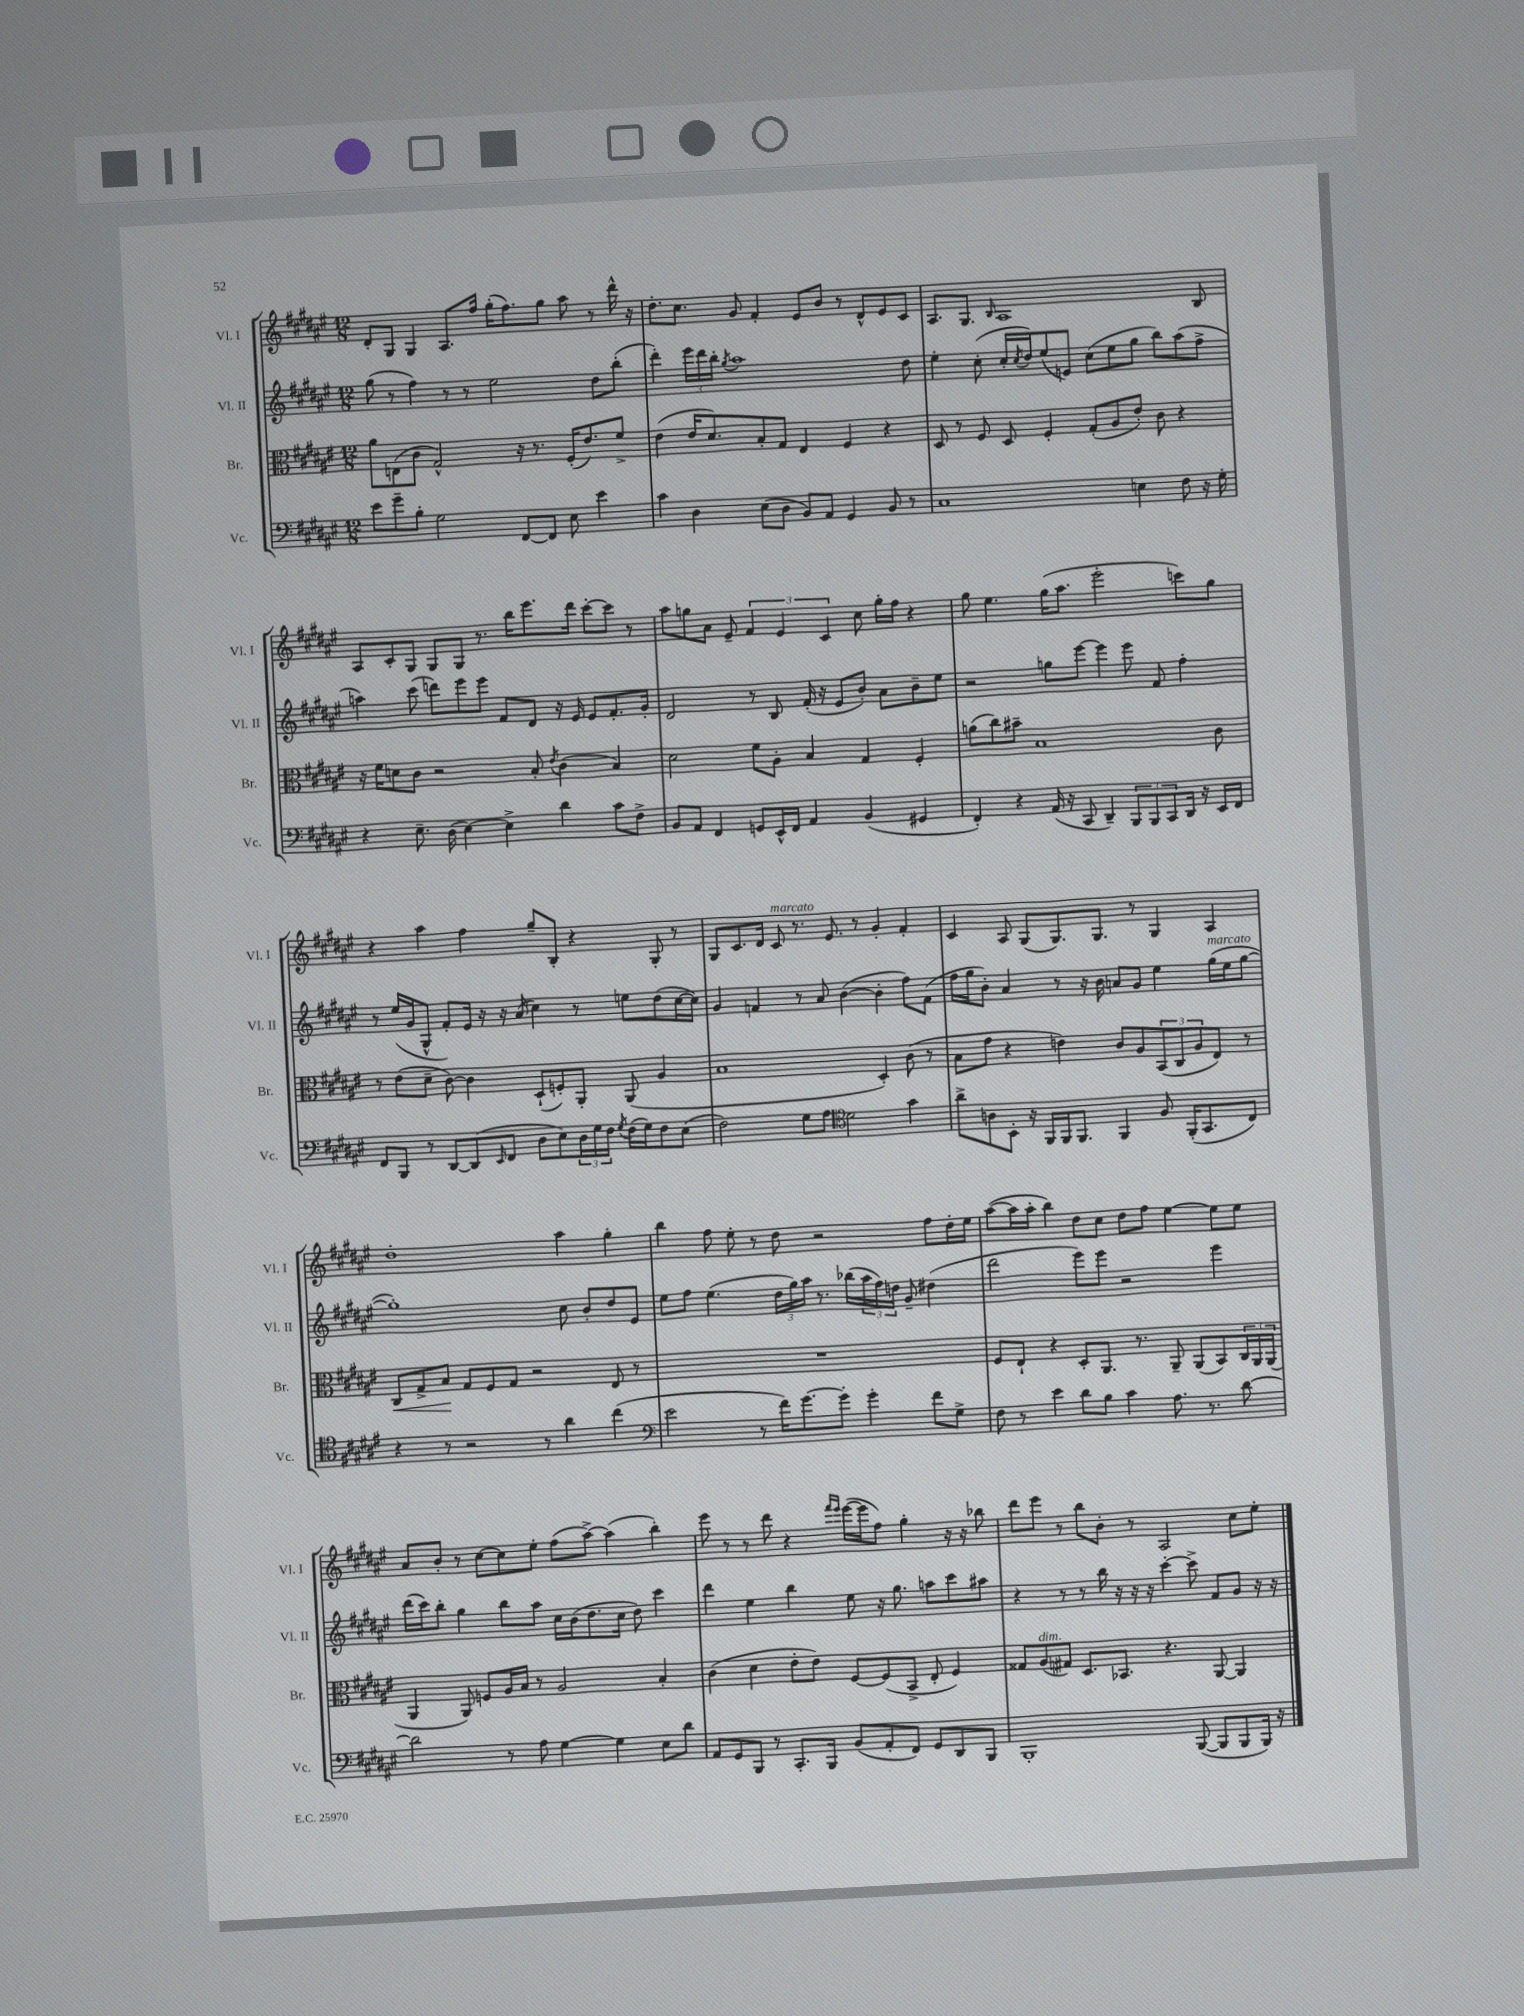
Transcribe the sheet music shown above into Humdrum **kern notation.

**kern	**kern	**kern	**kern
*staff4	*staff3	*staff2	*staff1
*clefF4	*clefC3	*clefG2	*clefG2
*k[f#c#g#d#a#e#]	*k[f#c#g#d#a#e#]	*k[f#c#g#d#a#e#]	*k[f#c#g#d#a#e#]
*M12/8	*M12/8	*M12/8	*M12/8
8e#\L	8a#\L	(8gg#\	8d#'/L
8g#~\	(8E\	8r	8G#/J
8B'\J	8c#\J	4ff#\)	4G#/
2G#\	2G#^^/)	.	.
.	.	8r	8.A#/L
.	.	8r	.
.	.	.	16ff#/Jk
.	.	2ee#\	(16gg#'\LK
.	.	.	8.ff#\)
[8FF#/L	16r	.	.
.	8.r	.	.
8FF#/]J	.	.	8gg#\J
8E#\	(16F#'/LK	.	8aa#\
.	8.e#/)	.	.
4e#\	.	8dd#\L	8r
.	8f#^/J	(8bb'\J	16ddd#^^\
.	.	.	16r
=	=	=	=
4c#\	(4e#\	4ddd#'\)	8.dd#'\L
.	.	.	8.cc#\J
4D#\	16e#/LK	24eee#\LL	.
.	.	24ddd#\	.
.	8.d#/)	.	.
.	.	24bb'\JJ	.
.	.	8qgg#/	.
.	.	1aa#	8g#/
(8E#\L	8B'/	.	4f#'/
8D#\J	8G#/J	.	.
8BB/L)	4E#/	.	8e#/L
8AA#/J	.	.	8b/J
4GG#/	4F#/	.	8r
.	.	.	8d#^^/L
8BB/	4r	.	8e#/
8r	.	8dd#\	8c#/J
=	=	=	=
1C#	8D#/	4ee#'\	8.A#/L
.	8r	.	.
.	.	.	8.G#/J
.	8F#/	(8cc#'\	.
.	.	.	16qqB/
.	8D#/	16cc#'/LL	1A#
.	.	8qcc#/	.
.	.	16dd#/J)	.
.	4F#'/	(8ee#/	.
.	.	8e/J)	.
.	(8G#'/L	(8cc#\L	.
.	8A#/	8ee#\	.
4E\	8e#'/J)	8gg#\J	.
.	8c#\	8bb\L)	.
8F#\	4r	(8aa#\	.
16r	.	8ff#^\J	8B/
16G#'\	.	.	.
=	=	=	=
4r	16r	4aa\)	8A#/L
.	16f#\LK	.	.
.	8d\	.	8c#'/
8.E#~\	8c#\J	(8ccc#\	8G#/J
.	2r	8ddd\L)	8G#/L
(16D#\	.	.	.
[4E#\)	.	8eee#\	8G#/J
.	.	8eee#\J	8.r
4E#^\]	.	8f#/L	.
.	.	.	16bb\LK
.	8B'/	8d#/J	8.eee#\
.	8qe#/	.	.
4d#\	(4c#\	16r	.
.	.	16e#/	16ddd#\Jk
.	.	8e#/L	[8ccc#'\L
8c#\L	4B/)	8.f#'/	8ccc#\]J
8F#^\J	.	.	8r
.	.	16g#'/Jk	.
=	=	=	=
8BB/L	2d#\	2d#/	8aa#\L
8AA#/J	.	.	8gg\
4FF#/	.	.	8a#\J
.	.	.	8e#~/
8GG/L	8f#\L	8r	6f#/
16EE#^^/L	8A#'\J	8B/	.
.	.	.	6e#/
16FF#/JJ	.	.	.
4AA#/	4B/	(16f#'/	.
.	.	16r	.
.	.	.	6c#/
.	.	8e#/L	.
(4BB/	4G#/	8b'/J)	8cc#\
.	.	8a#\L	16gg'\LL
.	.	.	16ff#\JJ
4GG#/	4F#'/	8b~\	4r
.	.	8ee#\J	.
=	=	=	=
4FF#'/)	(8a\L	2r	8gg#\
.	8cc#\)	.	4.ee#\
4r	8b#~\J	.	.
.	1B	.	.
(16AA#/	.	8gg\L	(16gg#\LK
16r	.	.	8.aa#\J
8CC#/	.	[8eee#\J	.
4DD#~/)	.	4eee#\]	2eee#'\
12BBB/L	.	8eee#\	.
12BBB/	.	.	.
.	.	8f#/	.
12CC#/	.	.	.
16DD#/Jk	.	4ff#'\	8ccc\L)
16r	.	.	.
16EE#/LL	8c#\	.	8gg#\J
16FF#/JJ	.	.	.
=	=	=	=
8FF#/L	8r	8r	4r
8BBB/J	(8e#\L	(16ee#/LL	.
.	.	16g#/J	.
8r	8d#~\J	8G#^^/J	4aa#\
[8DD#/L	[8c#\)	8f#'/L)	.
(8DD#/]	4c#\]	16e#/Jk	4ff#\
.	.	16r	.
16qqEE#/	.	.	.
8FF#/J	.	16r	.
.	.	(16a#/	.
8D#\L	(8D#`/L	4cc#\)	8gg#~/L
8E#\)	8F'/)	.	8B'/J
24D#\L	8AA#'/J	8r	4r
24G#\	.	.	.
24F#\JJ	.	.	.
8qG#/	.	.	.
(16F#\LL	(8AA#/	8ee\L	.
16G#\J)	.	.	.
8F#\	4A#/	(8dd#\	8G#'/
(8E#\J	.	[16cc#\L	8r
.	.	16cc#\]JJ)	.
=	=	=	=
2F#\)	1B	4g#/	8G#/L
.	.	.	8.c#/
.	.	4f/	.
.	.	.	16d#/Jk
.	.	.	8c#/
8G#\L	.	8r	8.r
8A#\J	.	8a#/	.
.	.	.	8.e#/
*clefC4	*	*	*
2d#\	.	([4b\	.
.	.	.	8r
.	4D#'/)	4b'\]	4g#'/
4g#\	(8c#\	8ff#\L)	4f#'/
.	8r	(8f\J	.
=	=	=	=
8a#^\L	8B\L	16ff#\LL	4c#/
.	.	16gg#\J	.
8A\	8g#\J	8b'\J)	.
8BB'\J	4r	4a#/	8A#/
16r	.	.	(8G#/L
16FF#/LL	.	.	.
16FF#/J	4e\)	8r	8.G#/)
8.FF#/J	.	.	.
.	.	16r	.
.	.	16b\	8.G#/J
4FF#/	8c#/L	8a/L	.
.	8A#/	8g#/J	8r
8F#/	(12BB/	4ee#\	4G#/
.	12C#/	.	.
(16FF#'/LK	.	.	.
.	12A#/	.	.
8.GG#/	.	.	.
.	8E#/J)	(16gg#\LL	4A#/
.	.	16ee#\J	.
8C#/J)	8r	[8gg#\J	.
=	=	=	=
4r	8C#/L	1gg#'])	1dd#'
.	8G#^/	.	.
8r	8B/J	.	.
2r	8G#/L	.	.
.	8F#/	.	.
.	8G#/J	.	.
.	2r	.	.
8r	.	.	.
4a#\	.	8cc#\	4aa#\
.	.	8b'/L	.
(4cc#\	8E#/	8dd#/	4gg#'\
.	8r	8e#/J	.
=	=	=	=
*clefF4	*	*	*
2e#\	1.r	8ee#\L	4bb\
.	.	8ff#\J	.
.	.	(4.ee#\	8ff#\
.	.	.	8ee#'\
8r	.	.	8r
16f#\LK)	.	24dd#\LL	8dd#\
.	.	24gg#\)	.
[8.g#\	.	.	.
.	.	24aa#\JJ	.
.	.	8.r	2r
8g#'\]J	.	.	.
.	.	(16bb-\LL	.
4g#'\	.	24aa#\	.
.	.	24ff#\)	.
.	.	24dd\JJ	.
.	.	8g#~/	.
8f#\L	.	(4dd#\	8ff#\L
8G#^\J	.	.	16dd#'\L
.	.	.	16ee#\JJ
=	=	=	=
8F#\	8F#/L	2ddd#\	([8aa#\L
8r	8E#`/J	.	16aa#\]L
.	.	.	16aa#'\JJ
4e#\	4r	.	4bb\)
8d#\L	8D#'/L	8eee#\L)	8dd#\L
8B\J	8.AA#/J	8eee#\J	8cc#\J
4c#\	.	2r	8dd#\L
.	8.r	.	.
.	.	.	8ff#\J
8.A#\	8AA#~/	.	[4ee#\
.	(8AA#/L	.	.
8.r	.	.	.
.	8BB/)	4eee#\	8ee#\]L
[8d#\	24C#/L	.	8ee#\J
.	24AA#/	.	.
.	(24AA#/JJ	.	.
=	=	=	=
2d#\]	4AA#/	(16ddd#\LL	8a#/L
.	.	16ccc#\J)	.
.	.	8bb'\J	8b'/J
.	8AA#/)	4gg#\	8r
.	8F/L	.	[8cc#\L
8r	16A#/L	8bb\L	8cc#\]
.	16B/JJ	.	.
8A#\	8r	8aa#\J	8ee#'\J
[4G#\	2A#/	16cc#\LL	(8ff#\L
.	.	(16b\J	.
.	.	8.dd#\	[8aa#^\J)
4G#\]	.	.	(4aa#\]
.	.	16cc#\Jk	.
.	.	8dd#\)	.
8E#\L	4B'/	4ccc#\	4bb'\)
8d#\J	.	.	.
=	=	=	=
8AA#/L	(4c#\	4ddd#\	8eee#\
8GG#/	.	.	8r
8BBB/J	4d#\	4ee#\	8r
8r	.	.	8ddd#\
8.CC#'/L	8e#'\L	4bb\	4r
.	8e#\J)	.	.
16BBB/Jk	.	.	.
.	.	.	16qqfff#/LL
.	.	.	16qqeee#/JJ
(8BB/L	[8F#/L	8ee#\	([16eee#\LL
.	.	.	16eee#\]J
8AA#'/	(8F#/]	16r	8ff#\J)
.	.	8.gg#\	.
8FF#/J)	8BB^/J	.	4gg#'\
8GG#/L	8E#'/	8aa\L	.
8DD#/	4F#/)	8ccc#\	16r
.	.	.	16r
8BBB/J	.	8aa#\J	8bb-\
=	=	=	=
1BBB'	8G##/L	4r	8ddd#\L
.	(8A#/	.	8eee#\J
.	8G#/J)	8r	8r
.	8.D#/L	8r	8bb\L
.	.	16bb\	8b'\J
.	8.BB-/J	16r	.
.	.	16r	8r
.	.	16r	.
.	4.r	[4ccc#'\	2A#/
([8BBB/	.	8ccc#^\]	.
8BBB/]L	[8AA#/	8f#/L	.
8BBB/	4AA#/]	8g#/J	8cc#\L
16BBB/Jk)	.	16r	8ee#'\J
16r	.	16r	.
==	==	==	==
*-	*-	*-	*-
